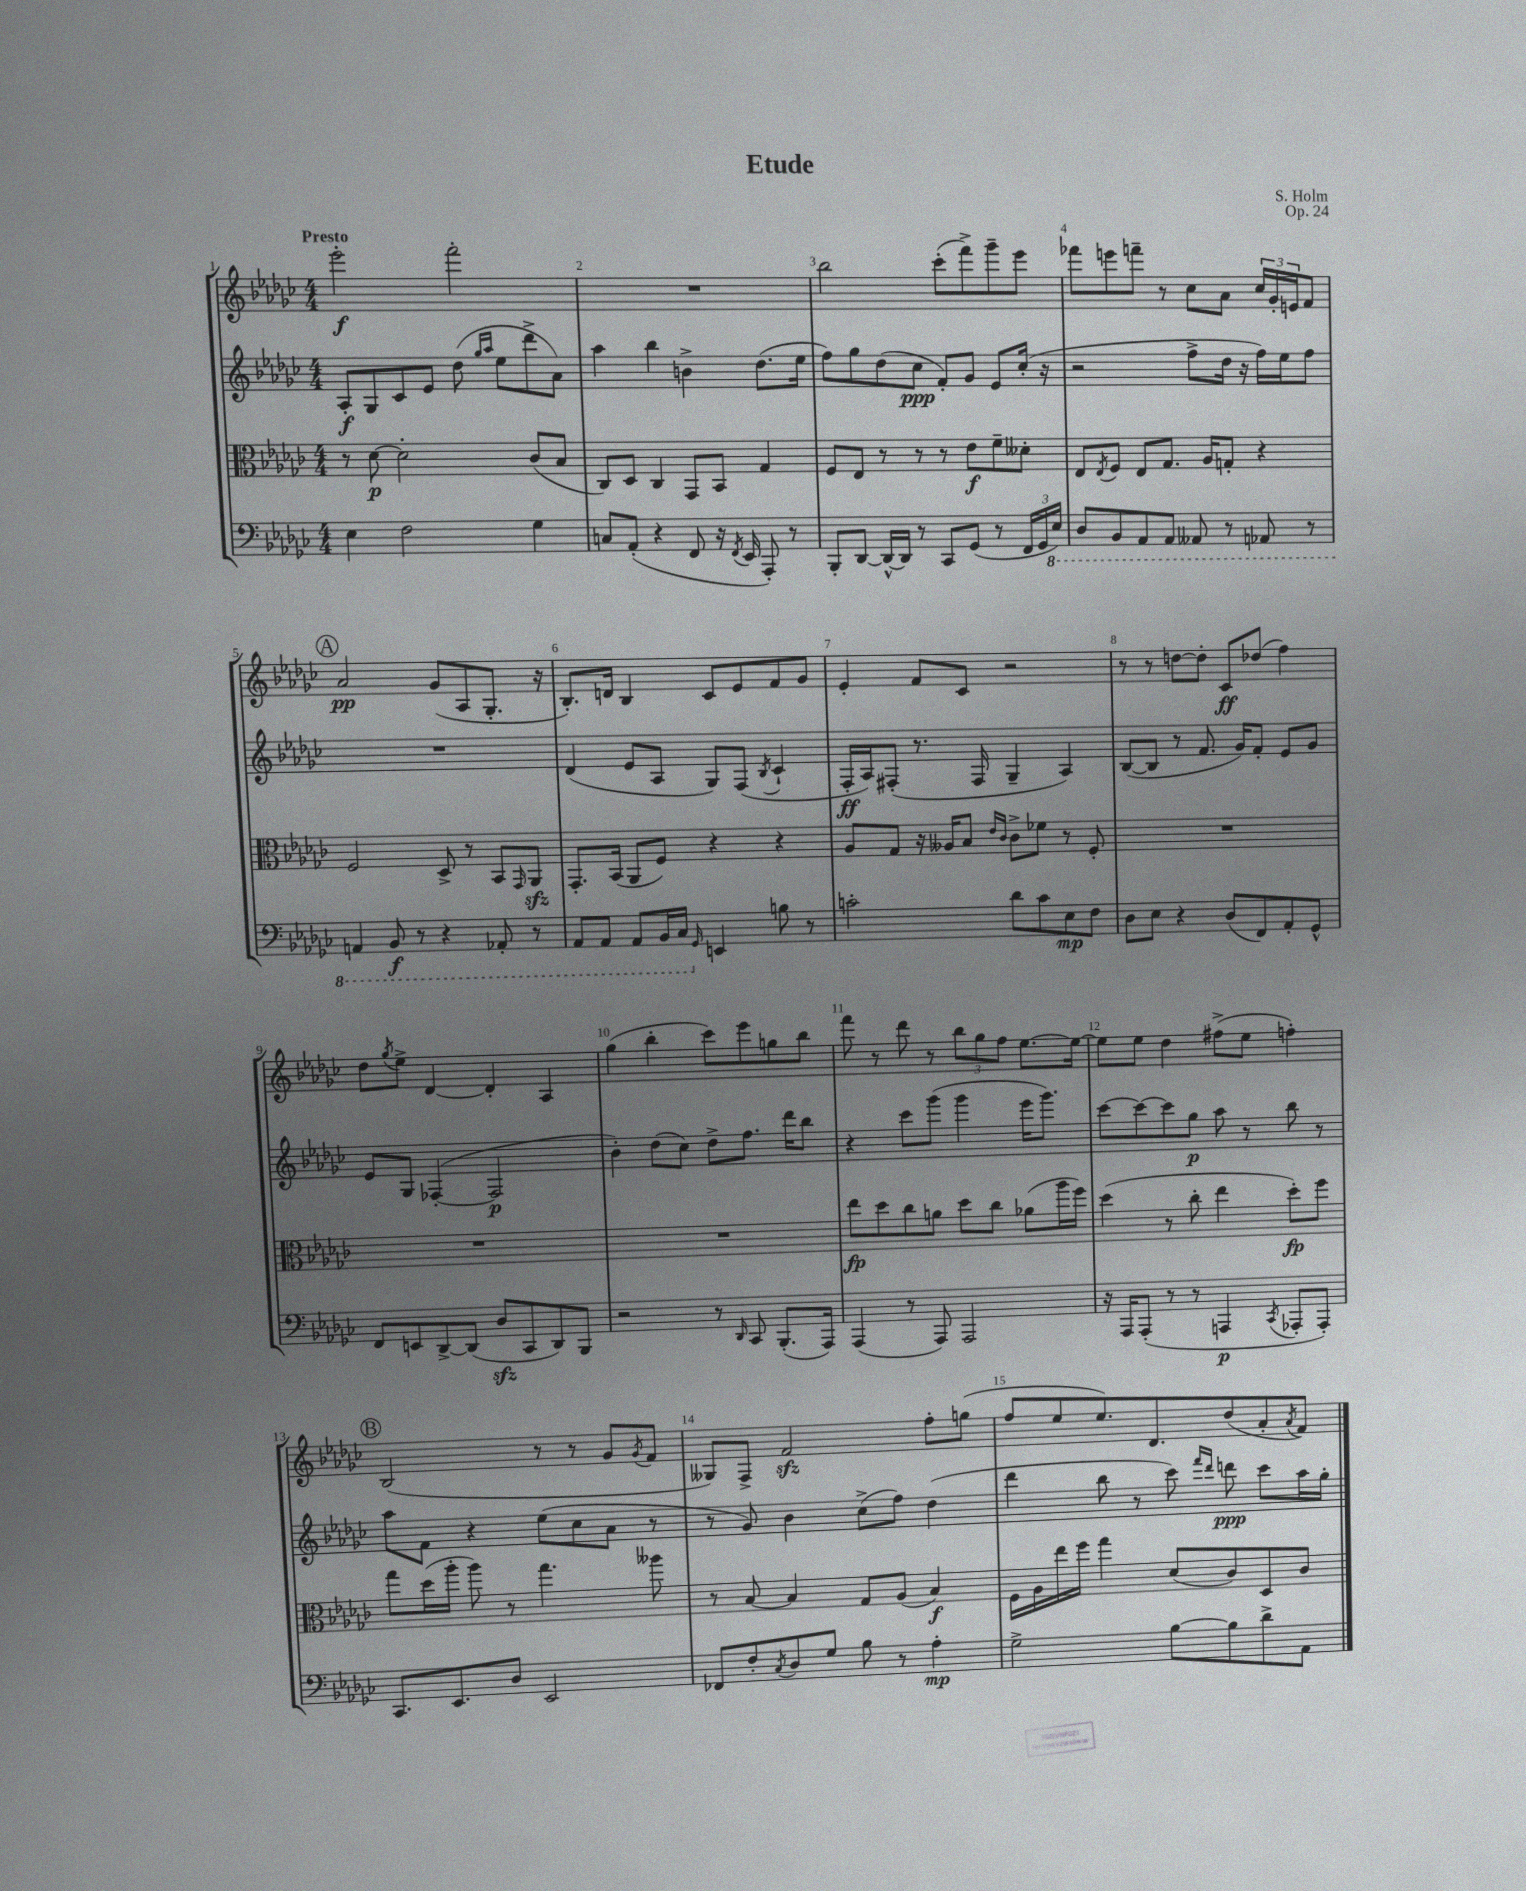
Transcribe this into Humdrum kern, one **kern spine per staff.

**kern	**kern	**kern	**kern
*staff4	*staff3	*staff2	*staff1
*clefF4	*clefC3	*clefG2	*clefG2
*k[b-e-a-d-g-c-]	*k[b-e-a-d-g-c-]	*k[b-e-a-d-g-c-]	*k[b-e-a-d-g-c-]
*M4/4	*M4/4	*M4/4	*M4/4
4E-\	8r	8A-'/L	2eee-'\
.	[8d-\	8G-/	.
2F\	2d-'\]	8c-/	.
.	.	8e-/J	.
.	.	(8dd-\	2fff'\
.	.	16qqgg-/LL	.
.	.	16qqaa-/JJ	.
.	.	8ee-\L	.
4G-\	(8c-/L	8ddd-^\	.
.	8B-/J	8a-\J)	.
=	=	=	=
8C/L	8C-/L)	4aa-\	1r
(8AA-'/J	8D-/J	.	.
4r	4C-/	4bb-\	.
8FF/	8GG-/L	4b^\	.
16r	8BB-/J	.	.
8qFF/	.	.	.
16EE-/	.	.	.
8AAA-'/)	4G-/	(8.dd-\L	.
8r	.	.	.
.	.	16ee-\Jk	.
=	=	=	=
8BBB-'/L	8F/L	8ff\L)	2bb-\
[8DD-/J	8E-/J	8gg-\	.
16DD-^^/_LL	8r	(8dd-\	.
16DD-/]JJ	.	.	.
8r	8r	8cc-\J	.
8CC-/L	8r	8f'/L)	(8ccc-'\L
(8GG-/J	8e-\L	8g-/J	8fff^\)
8r	8f~\	8e-/L	8ggg-~\
24FF/LL	8d--'\J	(16cc-'/Jk	8eee-\J
24GG-/	.	.	.
.	.	16r	.
24EE-/JJ)	.	.	.
=	=	=	=
8DD-/L	8E-/L	2r	8fff-\L
.	8qE-/	.	.
8BBB-/	8F/J	.	8eee\
8AAA-/	8E-/L	.	8fff~\J
8AAA-/J	8.G-/J	.	8r
8AAA--/	.	8ff^\L	8cc-\L
.	16A-/LK	.	.
8r	8G'/J	16dd-\Jk	8a-\J
.	.	16r	.
8AAA-/	4r	16ff\LL)	24cc-/LL
.	.	.	24g-'/
.	.	16ee-\J	.
.	.	.	24e/J
8r	.	8ff\J	8f/J
=	=	=	=
4AAA/	2F/	1r	2a-/
8BBB-/	.	.	.
8r	.	.	.
4r	8D-^/	.	(8g-/L
.	8r	.	8A-/
8AAA-'/	8BB-/L	.	8.G-'/J
.	16qqGG-/	.	.
8r	8AA-/J	.	.
.	.	.	16r
=	=	=	=
8AAA-/L	8.GG-'/L	(4d-/	8.B-'/L)
8AAA-/J	.	.	.
.	(16BB-/Jk	.	16d/Jk
8AAA-/L	8AA-/L	8e-/L	4B-/
16BBB-/L	8F/J)	8A-/J	.
16CC-/JJ	.	.	.
16qqGG-/	.	.	.
4EE/	4r	8G-/L)	8c-/L
.	.	(8F/J	8e-/
.	.	8qB-/	.
8B\	4r	4c-`/	8f/
8r	.	.	8g-/J
=	=	=	=
2c'\	8A-/L	16F'/LL	4e-'/
.	.	16A-/J)	.
.	8G-/J	(8F#'/J	.
.	16r	8.r	8f/L
.	16A--/LK	.	.
.	8B-/J	.	8c-/J
.	.	16F#/	.
.	16qqe-/LL	.	.
.	16qqc-/JJ	.	.
8d-\L	8c-^\L	4G-~/	2r
8c\	8f-\J	.	.
8E-\	8r	4A-/)	.
8F\J	8F'/	.	.
=	=	=	=
8D-\L	1r	([8B-/L	8r
8E-\J	.	8B-/]J	8r
4r	.	8r	[8dd\L
.	.	8.f/	8dd'\]J
(8D-/L	.	.	8c-/L
.	.	16g-/LK)	.
8FF/)	.	8f'/J	(8dd-/J
8AA-'/	.	8e-/L	4ff\)
8GG-^^/J	.	8g-/J	.
=	=	=	=
8FF/L	1r	8e-/L	8dd-\L
.	.	.	8qgg-/
8EE/	.	8G-/J	8ee-^\J
[8DD-^/	.	([4F-'/	[4d-/
(8DD-/]J	.	.	.
8D-/L	.	2F-/]	4d-'/]
8CC-/	.	.	.
8DD-/)	.	.	4A-/
8BBB-/J	.	.	.
=	=	=	=
2r	1r	4b-'\)	(4gg-\
.	.	(8dd-\L	4bb-'\
.	.	8cc-\J)	.
8r	.	8dd-^\L	8ccc-\L)
16qqDD-/	.	.	.
8CC-/	.	8.ff\J	8eee-\
(8.BBB-'/L	.	.	8gg\
.	.	16ddd-\LK	.
.	.	8bb-\J	8bb-\J
16AAA-/Jk)	.	.	.
=	=	=	=
(4AAA-/	8ee-\L	4r	8fff\
.	8dd-\	.	8r
8r	8cc-\	8ccc-\L	8ddd-\
8AAA-/)	8a\J	(8ggg-\J	8r
2AAA-/	8dd-\L	4ggg-\	12bb-\L
.	.	.	12gg-\
.	8cc-\J	.	.
.	.	.	12ff\J
.	(8a-\L	16eee-\LK	[8.ee-\L
.	.	8.ggg-\J)	.
.	16aa-\L	.	.
.	16ff\JJ)	.	16ee-\_Jk
=	=	=	=
16r	(4dd-\	[8ccc-\L	8ee-\]L
16AAA-/LK	.	.	.
(8AAA-'/J	.	8ccc-\_	8ee-\J
8r	8r	8ccc-\]	4dd-\
8r	8cc-'\	8gg-\J	.
4AAA/	4ee-\	8aa-\	(8ff#^\L
.	.	8r	8ee-\J
8qCC-/	.	.	.
8AAA-'/L	8dd-'\L)	8bb-\	4ff'\)
8AAA-'/J)	8ff\J	8r	.
=	=	=	=
8.CC-/L	8gg-\L	8aa-\L	(2B-/
.	(16dd-\L	8f\J	.
8.EE-/	16aa-'\JJ	.	.
.	8aa-\)	4r	.
8D-/J	8r	.	.
2EE-/	4.gg-\	(8ee-\L	8r
.	.	8cc-\	8r
.	.	8a-\J	8g-/L
.	.	.	8qg-/
.	8aa--\	8r	8f/J
=	=	=	=
8FF-/L	8r	8r	8G--/L)
8F'/	[8B-/	8g-/)	8F^/J
8qC-/	.	.	.
8D-/	4B-/]	4b-\	2f/
8G-/J	.	.	.
8B-\	8G-/L	(8cc-^\L	.
8r	(8A-/J	8ff\J)	.
4A-'\	4B-/)	(4dd-\	8ff'\L
.	.	.	(8gg\J
=	=	=	=
2G-^\	16F\LL	4ddd-\	8ff/L
.	16A-\	.	.
.	16ee-\	.	8ee-/
.	16ff\JJ	.	.
.	4gg-\	8bb-\	8.ee-/)
.	.	8r	.
.	.	.	8.d-/
[8B-\L	(8d-/L	8ccc-\)	.
.	.	16qqfff/LL	.
.	.	16qqddd-/JJ	.
8B-\]	8c-/)	8ddd\	(8dd-/
8d-^\	8D-/	8ccc-\L	8a-'/
.	.	.	8qa-/
8AA-\J	8c-/J	16aa-\L	8f/J)
.	.	16gg-'\JJ	.
==	==	==	==
*-	*-	*-	*-
